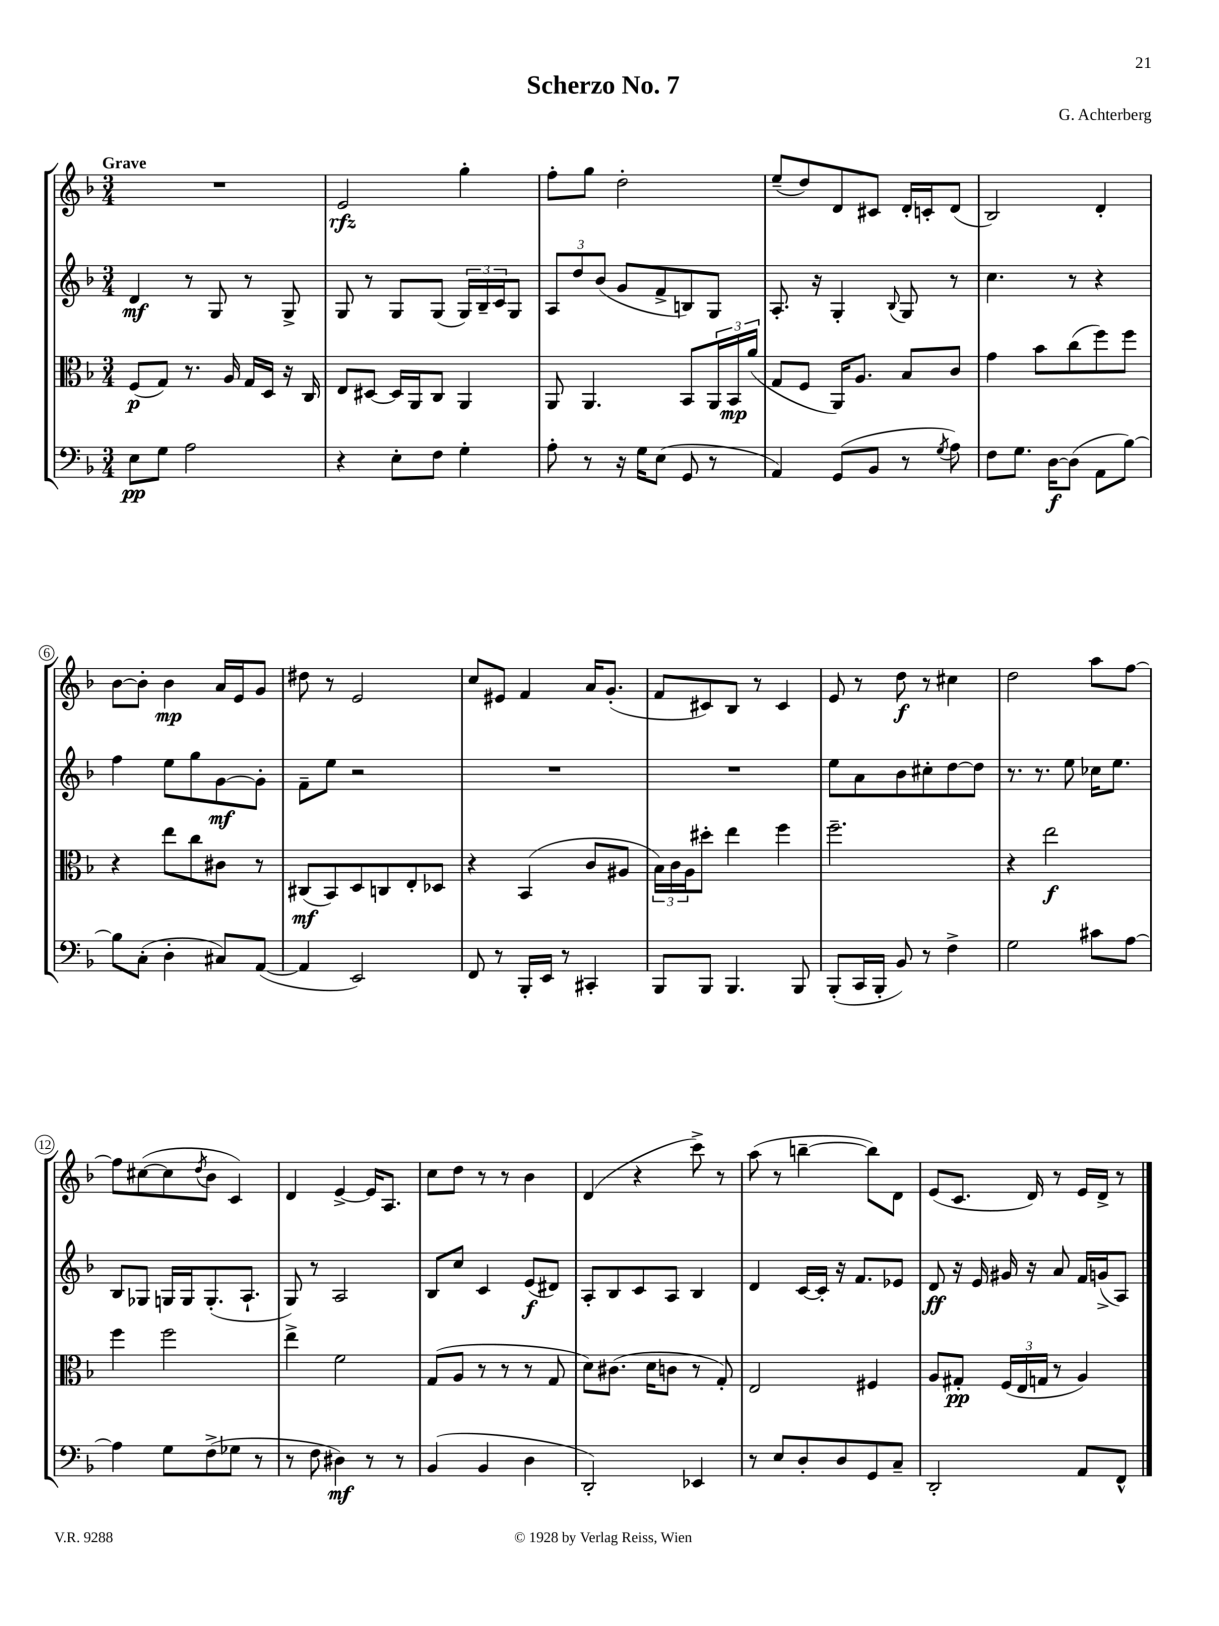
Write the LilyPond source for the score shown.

\header { title = "Scherzo No. 7" composer = "G. Achterberg" }
<<
\new StaffGroup <<
\new Staff = "s0" {
    \clef treble \key f \major \numericTimeSignature \time 3/4 \tempo "Grave"
    R2. |
    e'2\rfz g''4-. |
    f''8-. g''8 d''2-. |
    e''8--( d''8) d'8 cis'8 d'16-. c'16-. d'8( |
    bes2) d'4-. |
    bes'8~ bes'8-. bes'4\mp a'16 e'16 g'8 |
    dis''8 r8 e'2 |
    c''8 eis'8 f'4 a'16 g'8.-.( |
    f'8 cis'8) bes8 r8 cis'4 |
    e'8 r8 d''8\f r8 cis''4 |
    d''2 a''8 f''8~ |
    f''8 cis''8~( cis''8 \acciaccatura { d''8 } bes'8 c'4) |
    d'4 e'4~-> e'16 a8. |
    c''8 d''8 r8 r8 bes'4 |
    d'4( r4 c'''8->) r8 |
    a''8( r8 b''4~-- b''8) d'8 |
    e'8( c'8. d'16) r8 e'16 d'16-> r8 \bar "|." |
}
\new Staff = "s1" {
    \clef treble \key f \major \numericTimeSignature \time 3/4
    d'4\mf r8 g8 r8 g8-> |
    g8 r8 g8 g8( \tuplet 3/2 { g16) bes16-- c'16 } g8 |
    \tuplet 3/2 { a8 d''8 bes'8( } g'8 f'8-> b8) g8 |
    a8.-. r16 g4-. \appoggiatura { bes8 } g8 r8 |
    c''4. r8 r4 |
    f''4 e''8 g''8 g'8~\mf g'8-. |
    f'8-- e''8 r2 |
    R2. |
    R2. |
    e''8 a'8 bes'8 cis''8-. d''8~ d''8 |
    r8. r8. e''8 ces''16 e''8. |
    bes8 ges8 g16 g16 g8.-.( a8.-! |
    g8) r8 a2 |
    bes8 c''8 c'4 e'8\f( dis'8) |
    a8-. bes8 c'8 a8 bes4 |
    d'4 c'16~ c'16-. r16 f'8. ees'8 |
    d'8\ff r16 e'16 gis'16 r16 a'8 f'16 g'16->( a8) \bar "|." |
}
\new Staff = "s2" {
    \clef alto \key f \major \numericTimeSignature \time 3/4
    f8\p( g8) r8. a16 g16 d16 r16 c16 |
    e8 dis8~ dis16 a,16 c8 a,4 |
    a,8 a,4. bes,8 \tuplet 3/2 { a,16 bes,16\mp a'16( } |
    g8 f8 a,16) a8. bes8 c'8 |
    g'4 bes'8 c''8( f''8) f''8 |
    r4 e''8 c''8 cis'8 r8 |
    cis8\mf( bes,8) d8 c8 e8-. des8 |
    r4 bes,4( c'8 ais8 |
    \tuplet 3/2 { bes16) c'16 a16 } dis''8-. e''4 f''4 |
    f''2.-- |
    r4 e''2\f |
    f''4 f''2 |
    e''4-> f'2 |
    g8( a8 r8 r8 r8 g8 |
    d'8) cis'8.( d'16 c'8 r8 g8-.) |
    e2 fis4 |
    a8 gis8-.\pp \tuplet 3/2 { f16( e16 g16 } r8 a4) \bar "|." |
}
\new Staff = "s3" {
    \clef bass \key f \major \numericTimeSignature \time 3/4
    e8\pp g8 a2 |
    r4 e8-. f8 g4-. |
    a8-. r8 r16 g16 e8( g,8 r8 |
    a,4) g,8( bes,8 r8 \acciaccatura { g8 } a8) |
    f8 g8. d16~\f d8( a,8 bes8~) |
    bes8 c8-.( d4-. cis8) a,8~( |
    a,4 e,2) |
    f,8 r8 bes,,16-. e,16 r8 cis,4-. |
    bes,,8 bes,,8 bes,,4. bes,,8 |
    bes,,8-.( c,16 bes,,16-. bes,8) r8 f4-> |
    g2 cis'8 a8~ |
    a4 g8 f8->( ges8 r8 |
    r8 f8 dis4\mf) r8 r8 |
    bes,4( bes,4 d4 |
    d,2-.) ees,4 |
    r8 e8 d8-. d8 g,8 c8-- |
    d,2-. a,8 f,8-^ \bar "|." |
}
>>
>>
\layout { \context { \Score \override BarNumber.stencil = #(make-stencil-circler 0.1 0.3 ly:text-interface::print) } }
